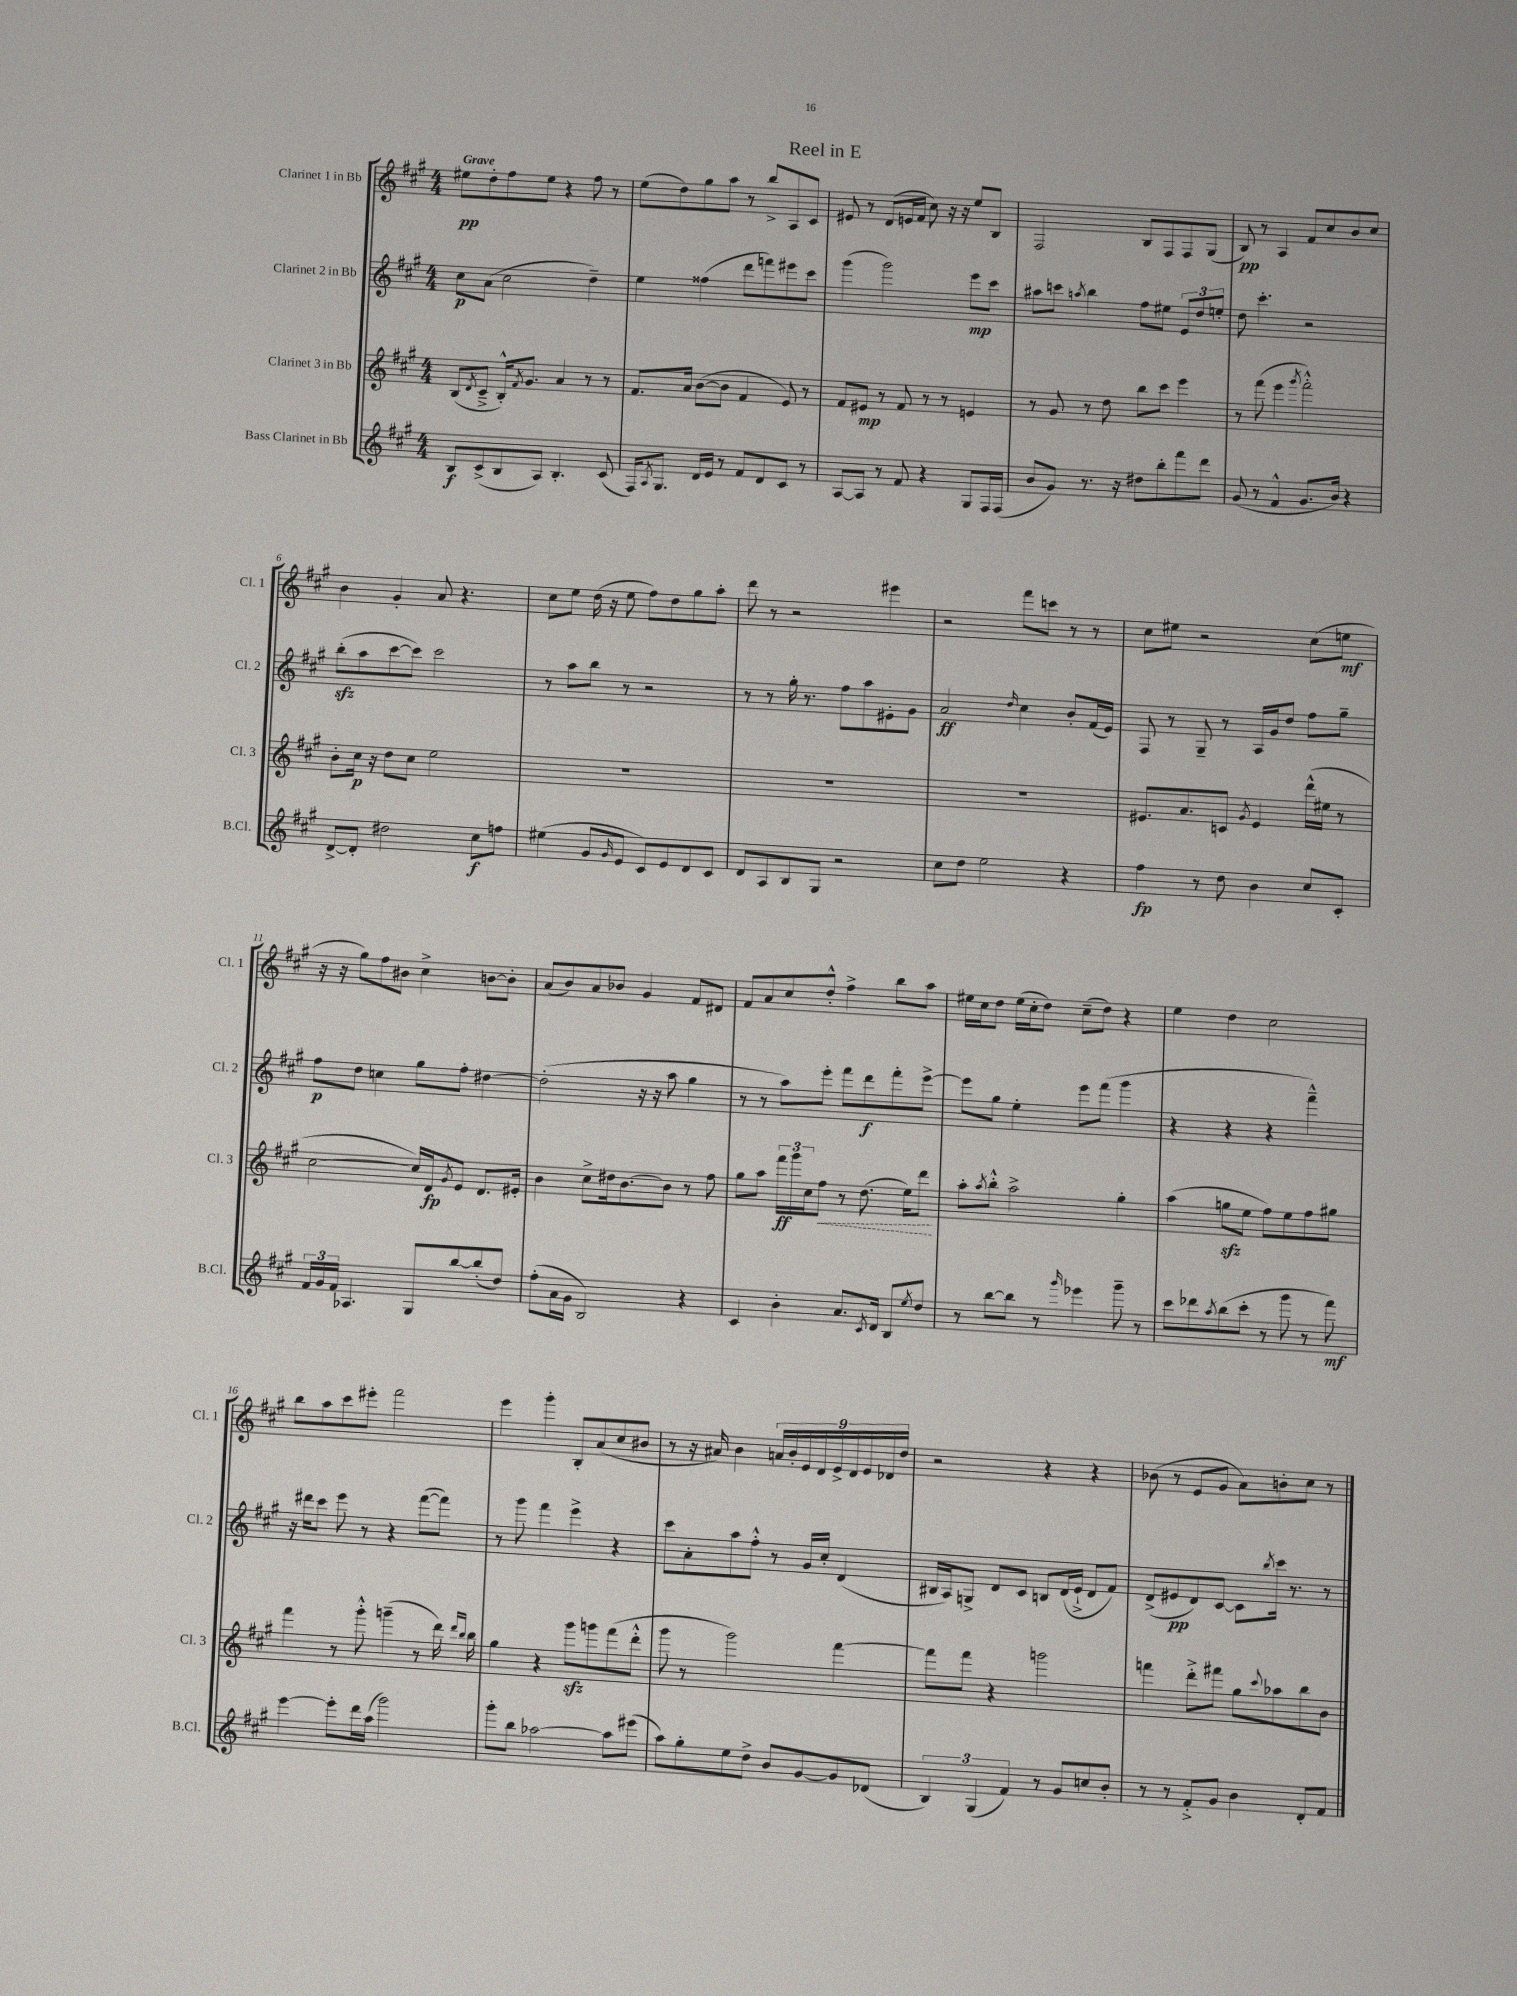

**kern	**kern	**kern	**kern
*staff4	*staff3	*staff2	*staff1
*clefG2	*clefG2	*clefG2	*clefG2
*k[f#c#g#]	*k[f#c#g#]	*k[f#c#g#]	*k[f#c#g#]
*M4/4	*M4/4	*M4/4	*M4/4
8B	(8B	8cc#	8ee#
.	8qd	.	.
(8c#^	8c#~^	(8a	8dd'
8B	16B'^^)	2cc#	8ff#
.	8qf#	.	.
.	8.g#	.	.
8A)	.	.	8ee#
4.B'	4a	.	4r
.	8r	4dd~)	8ff#
(8c#	8r	.	8r
=	=	=	=
16F#)	8.f#	4ee	(8ee
8qA	.	.	.
8.G#	.	.	.
.	.	.	8dd)
.	16a	.	.
16d	([8b	(4ff##	8gg#
16e	.	.	.
8r	8b]	.	8aa
8f#	4f#	8ddd	8r
8d	.	8fff)	8bb^
8c#	8e)	8eee#	8A
8r	8r	8ccc#	8c#
=	=	=	=
[8A	8f#	(4ggg#	8e#
8A]	8e#	.	8r
8r	8r	2ggg#)	(8d
8f#	8f#	.	16e
.	.	.	16f#
4r	8r	.	8cc#)
.	8r	.	16r
.	.	.	16r
8G#	4e	8eee	8ee
16F#	.	8ccc#	8B
(16F#	.	.	.
=	=	=	=
8b	8r	8aa#	2F#
8g#)	8g#	8ccc	.
.	.	8qaa	.
8.r	8r	4bb	.
.	8dd	.	.
16r	.	.	.
8dd#	8bb	8ff#	8B
8bb'	8ccc#	8ee#	8F#
8fff#	4eee	12e	8F#
.	.	12dd	.
8ddd	.	.	(8G#
.	.	12ee'	.
=	=	=	=
(8g#	8r	8dd	8B)
8r	(8fff#	4.ccc#'	8r
4f#^^	4eee	.	4A
.	8qggg#	.	.
8.g#	2fff#'^^)	2r	8f#
.	.	.	8cc#
16b)	.	.	.
4r	.	.	8b
.	.	.	8cc#
=	=	=	=
[8d^	8b'	(8bb'	4b
8d']	16cc#	8aa	.
.	16r	.	.
2dd#	8dd	[8ccc#	4g#'
.	8cc#	8ccc#])	.
.	2ee	2ccc#	8a
.	.	.	4.r
8cc#	.	.	.
8ff	.	.	.
=	=	=	=
(4ee#	1r	8r	8cc#
.	.	8aa	8ee
8g#	.	8bb	(16dd
.	.	.	16r
16qqg#	.	.	.
8e	.	8r	8ee
8c#)	.	2r	8ff#)
8e	.	.	8dd
8d	.	.	8gg#
8c#	.	.	8aa'
=	=	=	=
8d	1r	8r	8ddd
8A	.	8r	8r
8B	.	16gg#'	2r
.	.	8.r	.
8G#	.	.	.
2r	.	8ff#	.
.	.	8aa	.
.	.	8e#'	4eee#
.	.	8g#	.
=	=	=	=
8cc#	1r	2a	2r
8dd	.	.	.
2ee	.	.	.
.	.	16qqdd	.
.	.	4cc#	8fff#
.	.	.	8ccc
4r	.	8b'	8r
.	.	(16f#	8r
.	.	16e)	.
=	=	=	=
4ff#	8.e#	8F#	8cc#
.	.	8r	8ee#
.	8.a	.	.
8r	.	8G#~	2r
8dd	8c	8r	.
.	8qg#	.	.
4b	4e#	16A	.
.	.	16g#	.
.	.	8dd	.
8cc#	(16ddd^^	8ff#	(8cc#
.	16ee#	.	.
8c#'	8r	8gg#~	8ee
=	=	=	=
24f#	[2cc#	8ff#	16r
24g#	.	.	.
.	.	.	16r
24f#	.	.	.
4.A-	.	8dd	8gg#)
.	.	4cc	8ff#
.	.	.	8b#
8G#	16cc#])	8gg#	4cc#^
.	16d	.	.
.	8qg#	.	.
[8bb	8e	8ff#'	.
(8bb']	8.d	[4dd#	[8b
8dd)	.	.	8b']
.	16e#'	.	.
=	=	=	=
(8ff#'	4b	(2dd#']	(8a
16a	.	.	8b)
16g#	.	.	.
2B)	8cc#^	.	8a
.	16dd#	.	8b-
.	[8.b	.	.
.	.	16r	4g#
.	.	16r	.
.	8b]	8aa	.
4r	8r	4gg#	8f#
.	8ff#	.	8d#
=	=	=	=
4c#	8gg#	8r	8f#
.	8aa	8r	8a
4b'	24fff#	8aa)	8cc#
.	24ggg#	.	.
.	24cc#	.	.
.	8ff#	8eee'	8dd'^^
8.a	8r	8fff#	4ff#^
.	(8.dd	8ddd	.
8qc#	.	.	.
16d	.	.	.
8B	.	8fff#'	8bb
.	16ee)	.	.
8qee	.	.	.
8dd	8ddd	[8eee^	8aa
=	=	=	=
8r	8aa'	8eee]	16ee#
.	.	.	16cc#
.	8qaa	.	.
[8bb	8bb'^^	8gg#	8dd
8bb]	2aa^	4ee'	(16ee#
.	.	.	16cc#'
8r	.	.	8dd)
16qqggg#	.	.	.
4eee-	.	8eee	(8cc#~
.	.	(8fff#	8dd)
8ggg#~	4gg#'	4ggg#	4r
8r	.	.	.
=	=	=	=
8ccc#	(4aa	4r	4ee
8ddd-	.	.	.
8qaa	.	.	.
(8bb	8gg	4r	4dd
8ccc#'	8ee	.	.
8r	8ff#)	4r	2cc#
8ggg#	8ee	.	.
8r	8ff#	4fff#~^^)	.
8fff#)	8gg#	.	.
=	=	=	=
[4eee	4fff#	16r	8bb
.	.	16ddd#	.
.	.	8ccc#	8aa
8eee']	8r	8eee	8ccc#
16ddd	8ggg#'^^	8r	8eee#'
(16aa	.	.	.
2ggg#)	(4ggg~	4r	2fff#
.	8r	([8fff#	.
.	16ddd)	8fff#])	.
.	16qqddd	.	.
.	16qqbb	.	.
.	16bb	.	.
=	=	=	=
8ggg#'	4gg#	8r	4eee
8bb	.	8ggg#	.
[2aa-	4r	4fff#	4ggg#'
.	8ggg#	4eee^	8B'
.	8ggg	.	(8a
8aa-]	(8fff#	4r	8cc#
(8eee#	8ddd'^^	.	8b#
=	=	=	=
8aa)	8ggg#	8ccc#	8r
8gg#'	8r	8a'	16r
.	.	.	16a#)
8ee	2ggg#)	8aa	4b
8dd^	.	8ff#'^^	.
8b	.	8r	18a
.	.	.	18b'
.	.	.	18e
[8g#	.	16g#	.
.	.	.	18d
.	.	16cc#'	.
.	.	.	18e^
8g#]	[4fff#	(4d	.
.	.	.	18d
.	.	.	18e
(8d-	.	.	.
.	.	.	18d-
.	.	.	18dd
=	=	=	=
6B)	8fff#]	16B#	2r
.	.	16A)	.
.	8fff#	8G^	.
(6G#	.	.	.
.	4r	8d	.
6f#)	.	.	.
.	.	8c#	.
8r	2ggg	8B	4r
8g#	.	(16d	.
.	.	16e`^	.
8cc	.	8d	4r
8b'	.	8f#)	.
=	=	=	=
8r	4fff	(8d^	(8b-
8r	.	8e#	8r
8f#'^	8ddd'^	8d)	8e
8g#	8fff#	[8c#	8g#
4b	8gg#	8c#]	8a)
.	8qqccc#	8qbb	.
.	8aa-	16ccc#	8b'
.	.	8.r	.
8d'	8bb	.	8cc#
8f#	8b	8r	8r
==	==	==	==
*-	*-	*-	*-
